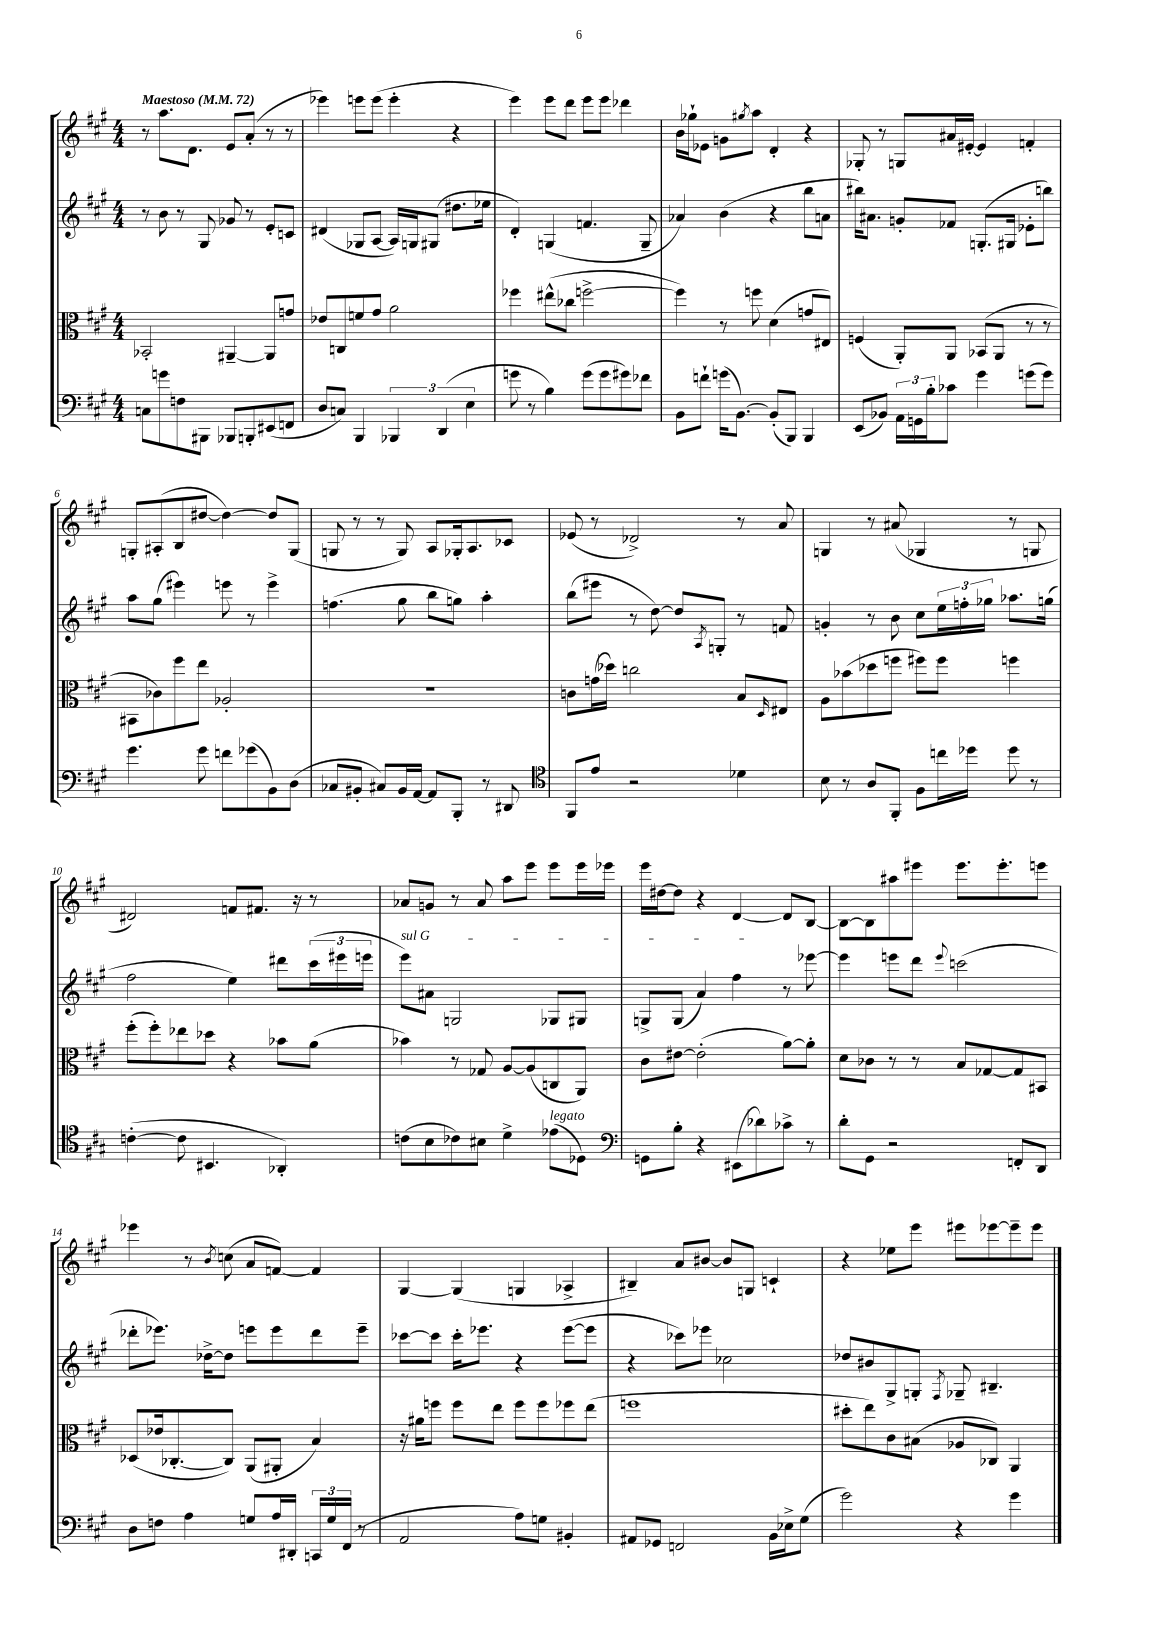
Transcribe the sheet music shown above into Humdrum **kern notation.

**kern	**kern	**kern	**kern
*staff4	*staff3	*staff2	*staff1
*clefF4	*clefC3	*clefG2	*clefG2
*k[f#c#g#]	*k[f#c#g#]	*k[f#c#g#]	*k[f#c#g#]
*M4/4	*M4/4	*M4/4	*M4/4
*MM72	*MM72	*MM72	*MM72
8C	2BB-'	8r	8r
8g	.	8b	8.aa
8F	.	8r	.
.	.	.	8.d
8BBB#	.	8G#	.
8BBB-	[4AA#~	8g-	8e
8BBB'	.	8r	(8a'
(8EE#	8AA#]	8e'	8r
8FF	8g	8c	8r
=	=	=	=
8D	8e-	(4d#	4eee-)
8C)	8C	.	.
4BBB	8f	8G-	8eee
.	8g#	[8A	(8eee
6BBB-	2a	16A])	4eee'
.	.	16G	.
.	.	(8G#	.
(6DD	.	.	.
.	.	8.dd#	4r
6E	.	.	.
.	.	16ee-	.
=	=	=	=
8g	4ff-	4d')	4eee)
8r	.	.	.
4B)	(8ee#^^	(4G	8eee
.	8cc-	.	8ddd
(8g	[2ff^	4.f	8eee
8g	.	.	8eee
8g#)	.	.	4ddd-
8f-	.	8G~	.
=	=	=	=
8BB	4ff])	4a-)	16b
.	.	.	16gg-`
8f`	.	.	8e-
(16g	8r	(4b	8g
[8.BB)	.	.	.
.	.	.	8qgg#
.	8ff	.	8aa
(8BB']	(4d	4r	4d'
8BBB)	.	.	.
4BBB	8g	8bb	4r
.	8E#)	8a	.
=	=	=	=
(8EE	(4F	16bb#)	8G-'
.	.	8.a#	.
8BB-)	.	.	8r
24AA	8AA')	8g'	8G
24GG	.	.	.
24B'	.	.	.
8c-	8AA	8f-	16a#
.	.	.	[16e#'
4g#	(8BB-	(8.G'	4e#]
.	8AA	.	.
.	.	16G#	.
(8g	8r	8e-'	4f'
8g)	8r	8bb)	.
=	=	=	=
4.g#	8BB#	8aa	8G'
.	8c-)	(8gg#	(8A#'
.	8ff#	4eee#)	8B
8g#	8ee	.	[8dd#
8f	2A-'	8eee	4dd#_)
(8g-	.	8r	.
8BB)	.	4eee^	8dd#]
(8D	.	.	(8G
=	=	=	=
8C-	1r	(4.ff	8G
8BB#'	.	.	8r
8C#)	.	.	8r
16BB#	.	8gg#	8G)
[16AA	.	.	.
8AA]	.	8bb	8A
8BBB'	.	8gg)	16G-'
.	.	.	8.A
8r	.	4aa'	.
8DD#	.	.	8c-
=	=	=	=
*clefC4	*	*	*
8FF#	8c	(8bb	(8e-
8e	(16g	8eee#	8r
.	16dd-)	.	.
2r	2cc	8r	2d-^)
.	.	[8dd)	.
.	.	8dd]	.
.	.	8qA	.
.	.	8G'	.
4d-	8B	8r	8r
.	16qqD	.	.
.	8E#	8f	8a
=	=	=	=
8B	8A	4g'	4G
8r	(8b-	.	.
8A	8dd-	8r	8r
8FF#'	8ff	8b	(8a#
8F#	8ff#)	8cc#	4G-
16cc	8ff#	24ee	.
.	.	24ff'	.
16dd-	.	.	.
.	.	24gg-	.
8dd-	4ff	8.aa-	8r
8r	.	.	8G
.	.	(16gg	.
=	=	=	=
([4c'	(8ff#'	2ff#	2d#)
.	8ff#')	.	.
8c]	8ee-	.	.
4.BB#	8dd-	.	.
.	4r	4ee)	8f
.	.	.	8.f#
4AA-')	8b-	8ddd#	.
.	.	.	16r
.	(8a	(24ccc#	8r
.	.	24eee#	.
.	.	24eee	.
=	=	=	=
(8c	4b-)	8eee)	8a-
8B	.	8a#	8g
8c-)	8r	2G	8r
8B#	8G-	.	8a-
4d^	[8A	.	8aa
.	(8A]	.	8eee
(8e-	8C	8G-	8eee
8D-)	8AA)	8G#	16eee
.	.	.	16eee-
=	=	=	=
*clefF4	*	*	*
8GG	8c#	8G^	16eee
.	.	.	[16dd#
8B'	[8e#	(8G	8dd#]
4r	(2e#']	4a)	4r
(8EE#	.	4ff#	[4d
8d-)	.	.	.
8c-^	[8a)	8r	8d]
8r	8a']	[8eee-	[8B
=	=	=	=
8d'	8d	4eee-]	8B_
8GG#	8c-	.	8B]
2r	8r	8eee	8aa#
.	8r	8ddd	8eee#
.	.	8qqeee	.
.	8B	(2ccc	8.eee#
.	[8G-	.	.
.	.	.	8.eee#'
8FF'	8G-]	.	.
8DD	8BB#	.	8eee
=	=	=	=
8D	(8D-	8ddd-'	4eee-
8F	16e-	8.eee-)	.
.	[8.C-'	.	.
4A	.	.	8r
.	.	[16dd-^	.
.	.	.	8qb
.	8C-])	8dd-]	(8cc
8G	(8AA	8eee	8a
16A	8AA#'	8eee	[8f)
16DD#'	.	.	.
24CC	4B)	8ddd-	4f]
24G	.	.	.
(24FF#	.	.	.
8r	.	8eee~	.
=	=	=	=
2AA	16r	[8ccc-	[4G#
.	16a#	.	.
.	8ff	8ccc-]	.
.	8ff	16ccc-'	(4G#]
.	.	8.eee-	.
.	8ee	.	.
8A)	8ff	4r	4G
8G	8ff	.	.
4BB#'	8ff-	([8eee-	4A-^
.	(8ee	8eee-]	.
=	=	=	=
8AA#	1ff	4r	4B#~)
8GG-	.	.	.
2FF	.	8ccc-)	8a
.	.	8eee-	[8b#
.	.	2cc-	8b#]
.	.	.	8G
16BB	.	.	4c`
16E-^	.	.	.
(8G#	.	.	.
=	=	=	=
2g#)	8dd#'	8dd-	4r
.	8ee)	8b#	.
.	8c#	8G#^	8ee-
.	(8B#	8G'	8eee
.	.	8qF#	.
4r	8A-	8G-~	8eee#
.	8C-)	4.B#~	[8eee-
4g#	4AA	.	8eee-~]
.	.	.	8eee-
==	==	==	==
*-	*-	*-	*-
